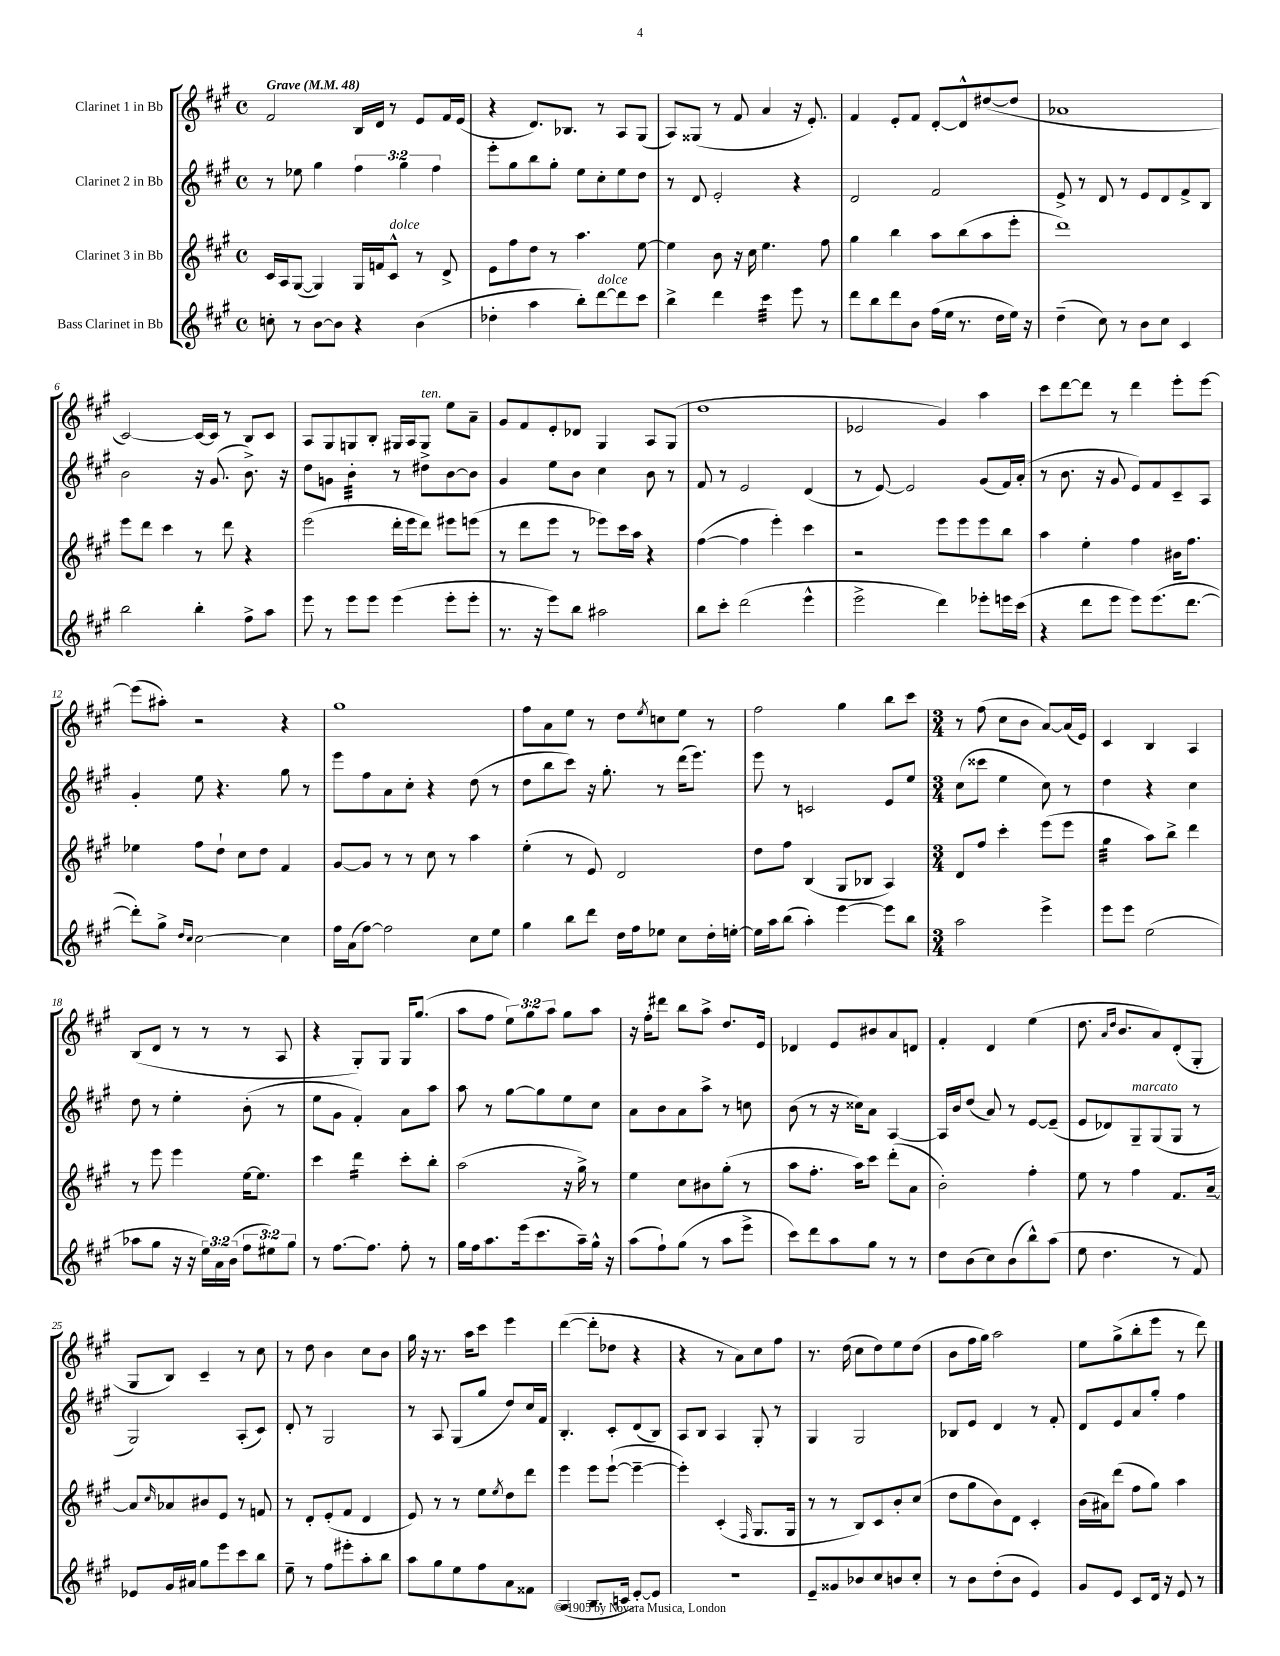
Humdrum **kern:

**kern	**kern	**kern	**kern
*staff4	*staff3	*staff2	*staff1
*clefG2	*clefG2	*clefG2	*clefG2
*k[f#c#g#]	*k[f#c#g#]	*k[f#c#g#]	*k[f#c#g#]
*M4/4	*M4/4	*M4/4	*M4/4
*met(c)	*met(c)	*met(c)	*met(c)
*MM48	*MM48	*MM48	*MM48
8cc'\	16c#/LL	8r	2f#/
.	16A/J	.	.
8r	([8G#/J	8ee-\	.
[8b\L	4G#/])	4gg#\	.
8b\]J	.	.	.
4r	16G#/LL	6ff#\	16B/LL
.	16f/J	.	16d/JJ
.	8c#^^/J	.	8r
.	.	6gg#\	.
(4b\	8r	.	8e/L
.	.	6ff#\	.
.	8d^/	.	16f#/L
.	.	.	(16e/JJ
=	=	=	=
4dd-'\	8e\L	8eee'\L	4r
.	8ff#\	8gg#\	.
4aa\	8dd\J	8bb\	8.d/L)
.	8r	8gg#'\J	.
.	.	.	8.B-/J
8bb'\L)	4.aa\	8ee\L	.
[8ddd\	.	8cc#'\	8r
8ddd\]	.	8ee\	8A/L
8ccc#\J	[8ee\	8dd\J	(8G#/J
=	=	=	=
4bb^\	4ee\]	8r	8A/L)
.	.	8d/	(8G##/J
4ddd\	8b\	2e'/	8r
.	16r	.	8f#/
.	16cc#\	.	.
4ccc#\	4.ee\	.	4a/
8eee\	.	4r	16r
.	.	.	8.e'/)
8r	8ff#\	.	.
=	=	=	=
8ddd\L	4gg#\	2d/	4f#/
8bb\	.	.	.
8ddd\	4bb\	.	8e'/L
8b\J	.	.	8f#/J
(16ff#\LL	8aa\L	2f#/	[8d'/L
16ee\JJ	.	.	.
8.r	(8bb\	.	8d^^/]
.	8aa\	.	([8dd#/
16dd\LL	.	.	.
16ee\JJ)	8eee'\J	.	8dd#/]J
16r	.	.	.
=	=	=	=
(4dd~\	1ddd)	8e^/	1a-
.	.	8r	.
8cc#\)	.	8d/	.
8r	.	8r	.
8b\L	.	8e/L	.
8cc#\J	.	8d/	.
4c#/	.	8f#^/	.
.	.	8B/J	.
=	=	=	=
2bb\	8eee\L	2b\	[2c#/)
.	8ddd\J	.	.
.	4ccc#\	.	.
4bb'\	8r	16r	16c#/_LL
.	.	(8.g#/	16c#/]JJ
.	8ddd\	.	8r
8ff#^\L	4r	8.b^\)	8B/L
8aa\J	.	.	8c#/J
.	.	16r	.
=	=	=	=
8eee\	(2eee\	8dd\L	8A/L
8r	.	8g\J	8G#/
8eee\L	.	4b'\	8G/
8eee\J	.	.	8B'/J
(4eee\	16ddd'\LL	8r	16G#/LL
.	16eee\J	.	16A/J
.	8ddd\J)	8dd#\L	8G#^/J
8eee'\L	8eee#\L	[8b\	8ee\L
8eee'\J	(8eee\J	8b\]J	8a~\J
=	=	=	=
8.r	8r	4g#/	8g#/L
.	8ddd\L	.	8f#/
16r	.	.	.
8eee\L)	8eee\J	8ee\L	8e'/
8bb\J	8r	8b\J	8d-/J
2aa#\	8eee-\L)	4cc#\	4G#/
.	16ccc#\L	.	.
.	16aa\JJ	.	.
.	4r	8b\	8A/L
.	.	8r	(8G#/J
=	=	=	=
8bb\L	([4ff#\	8f#/	1dd
8ccc#'\J	.	8r	.
(2ddd\	4ff#\]	2e/	.
.	4eee'\)	.	.
4eee^^\	4ccc#\	(4d/	.
=	=	=	=
2eee^\	2r	8r	2e-/
.	.	[8e/)	.
.	.	2e/]	.
4ddd\)	8eee\L	.	4g#/)
.	8eee\	.	.
8eee-'\L	8eee\	(8g#/L	4aa\
16eee\L	8bb\J	16f#/L)	.
(16ccc#\JJ	.	(16a'/JJ	.
=	=	=	=
4r	4aa\	8r	8ccc#\L
.	.	8.b\	[8ddd\
8ddd\L	4ee'\	.	8ddd\]J
.	.	16r	.
8eee\J	.	8g#/	8r
8eee\L)	4ff#\	8e/L)	4ddd\
(8.eee\	.	8f#/	.
.	16b#\LK	8c#~/	8eee'\L
[8.ddd\J	8.ff#\J	.	.
.	.	8A/J	[8eee\J
=	=	=	=
8ddd'\]L)	4ee-\	4g#'/	(8eee\]L
8gg#^\J	.	.	8aa#'\J)
16qqdd/LL	.	.	.
16qqcc#/JJ	.	.	.
[2cc#\	8ff#\L	8ee\	2r
.	8dd`\J	4.r	.
.	8cc#\L	.	.
.	8dd\J	.	.
4cc#\]	4f#/	8gg#\	4r
.	.	8r	.
=	=	=	=
16ff#\LL	[8g#/L	8eee\L	1gg#
(16a\J	.	.	.
[8ff#\J)	8g#/]J	8ff#\	.
2ff#\]	8r	8a\	.
.	8r	8cc#'\J	.
.	8cc#\	4r	.
.	8r	.	.
8cc#\L	4aa\	(8dd\	.
8ee\J	.	8r	.
=	=	=	=
4gg#\	(4ee'\	8dd\L	8ff#\L
.	.	8bb\	8a\
8bb\L	8r	8ccc#\J)	8ee\J
8ddd\J	8e/)	16r	8r
.	.	8.gg#'\	.
16dd\LL	2d/	.	8dd\L
16ff#\J	.	.	.
.	.	.	8qee/
8ee-\J	.	8r	8cc\
8cc#\L	.	(16ddd\LK	8ee\J
.	.	8.eee\J)	.
16dd'\L	.	.	8r
[16ee'\JJ	.	.	.
=	=	=	=
16ee\]LL	8dd\L	8eee\	2ff#\
16aa\J	.	.	.
(8bb\J	8ff#\J	8r	.
4aa'\)	(4B/	2c/	.
[4eee\	8G#/L	.	4gg#\
.	8B-/J	.	.
8eee\]L	4A/)	8e/L	8bb\L
8bb\J	.	8ee/J	8ccc#\J
=	=	=	=
*M3/4	*M3/4	*M3/4	*M3/4
2aa\	8d/L	(8cc#\L	8r
.	8ff#/J	8ccc##\J	(8ff#\
.	4ccc#'\	4ee\	8cc#\L
.	.	.	8b\J
4eee^\	(8eee\L	8cc#\)	[8a/L)
.	8eee\J	8r	(16a/]L
.	.	.	16e/JJ)
=	=	=	=
8eee\L	4gg#\	4dd\	4c#/
8eee\J	.	.	.
(2ee\	8aa\L)	4r	4B/
.	8bb^\J	.	.
.	4ddd\	4cc#\	4A/
=	=	=	=
8aa-\L	8r	8dd\	(8B/L
8gg#\J	8eee\	8r	8d/J
16r	4eee\	4ee'\	8r
16r	.	.	.
24ee\LL)	.	.	8r
24a\	.	.	.
(24b\JJ	.	.	.
12ff#\L	[16ee\LK	(8b'\	8r
.	8.ee\]J	.	.
12ee#\)	.	.	.
.	.	8r	8A/
12gg#\J	.	.	.
=	=	=	=
8r	4ccc#\	8ee\L	4r
[8.ff#\L	.	8g#\J	.
.	4ddd\	4f#'/)	8G#'/L)
8.ff#\]J	.	.	.
.	.	.	8G#/J
8ff#'\	8ccc#'\L	8a\L	16G#/LK
.	.	.	(8.gg#/J
8r	8bb'\J	8aa\J	.
=	=	=	=
16gg#\LL	(2aa\	8aa\	8aa\L
16ff#\J	.	.	.
8.aa\	.	8r	8ff#\J
.	.	[8gg#\L	12ee\L)
(16eee\k	.	.	.
.	.	.	12gg#\
8.ccc#\	.	8gg#\]	.
.	.	.	12aa\J
.	16r	8ee\	8gg#\L
16aa~\L)	16gg#^\)	.	.
16gg#^^\JJ	8r	8cc#\J	8aa\J
16r	.	.	.
=	=	=	=
(8aa\L	4ee\	8a\L	16r
.	.	.	16ff#'\LK
8ff#`\)	.	8b\	8ddd#\J
(8gg#\J	8cc#\L	8a\	8bb\L
8r	8b#\	8aa^\J	8aa^\J
8aa\L	(8gg#'\J	8r	8.dd/L
8eee^\J	8r	8cc\	.
.	.	.	16e/Jk
=	=	=	=
8ccc#\L)	8aa\L	(8b\	4d-/
8ddd\	8.ff#'\J	8r	.
8aa\	.	16r	8e/L
.	16aa\LK)	16cc##\LK)	.
8gg#\J	8ccc#\J	8a\J	8b#/
8r	(8ddd'\L	[4A/	8a/
8r	8a\J	.	8d/J
=	=	=	=
8dd\L	2b'\)	16A/]LL	4f#'/
.	.	16b/J	.
(8b\	.	(8dd/J	.
8cc#\)	.	8a/)	4d/
(8b\	.	8r	.
8bb^^\)	4ff#'\	[8e/L	(4ee\
(8aa\J	.	(8e~/]J	.
=	=	=	=
8ee\	8ee\	8e/L	8.dd\
4.dd\	8r	8d-/)	.
.	.	.	16qqa/LL
.	.	.	16qqdd/JJ
.	.	.	8.b/L
.	4ff#\	8G#~/	.
.	.	(8G#/	8a/)
8r	8.f#/L	8G#/J	(8d'/
8f#/)	.	8r	8G#'/J
.	[16a~/Jk	.	.
=	=	=	=
8e-/L	8a/]L	2G#/)	8G#/L
.	16qqcc#/	.	.
16g#/L	8a-/	.	8B/J)
16a#/JJ	.	.	.
8gg#\L	8b#/	.	4c#~/
8eee\	8e/J	.	.
8ccc#\	8r	(8A'/L	8r
8bb\J	8f/	8c#/J)	8cc#\
=	=	=	=
8ee~\	8r	8d'/	8r
8r	8d'/L	8r	8dd\
8ff#\L	(8e'/	2G#/	4b\
8eee#'\	8f#/J	.	.
8aa'\	4d/	.	8cc#\L
8bb\J	.	.	8b\J
=	=	=	=
8aa\L	8e/)	8r	16gg#\
.	.	.	16r
8gg#\	8r	8A/	8.r
8ee\	8r	(8G#/L	.
.	.	.	16aa\LK
8ff#\	8ee\L	8gg#/J	8ccc#\J
.	8qee/	.	.
8a\	8dd\	8dd/L)	4eee\
8f##\J	8ddd\J	16cc#/L	.
.	.	16f#/JJ	.
=	=	=	=
(4A/	4eee\	4.B'/	([4ddd\
8.B/L	8eee\L	.	8ddd'\]L
.	([8eee`\J	8c#'/L	8dd-\J
16c/Jk	.	.	.
[8e'/L)	4eee~\_	(8d/	4r
8e/]J	.	8B/J)	.
=	=	=	=
2.r	4eee'\])	8A/L	4r
.	.	8B/J	.
.	(4c#'/	4A/	8r
.	.	.	8a\L)
.	16qqF#/	.	.
.	8.G#/L	8G#'/	8cc#\
.	.	8r	8ff#\J
.	16G#/Jk	.	.
=	=	=	=
8e~/L	8r	4G#/	8.r
8g##/	8r	.	.
.	.	.	(16dd\
8b-/	8B/L)	2G#/	8cc#\L
8cc#/	8c#/	.	8dd\)
8b/	8b'/	.	8ee\
8cc#'/J	(8cc#/J	.	(8dd\J
=	=	=	=
8r	8dd\L	8B-/L	8b\L
8b\L	8gg#\	8e/J	16ff#\L
.	.	.	16gg#\JJ)
(8dd'\	8b\)	4d/	2aa\
8b\J	8d\J	.	.
4e/)	4c#'/	8r	.
.	.	8f#'/	.
=	=	=	=
8g#/L	(16b\LL	8d/L	8ee\L
.	16a#\J)	.	.
8e/J	(8ddd\J	8e/	(8gg#^\
8c#/L	8ff#\L	8a/	8bb'\
16d/Jk	8gg#\J)	8gg#'/J	8eee\J
16r	.	.	.
8e/	4aa\	4ff#\	8r
8r	.	.	8ddd\)
==	==	==	==
*-	*-	*-	*-
